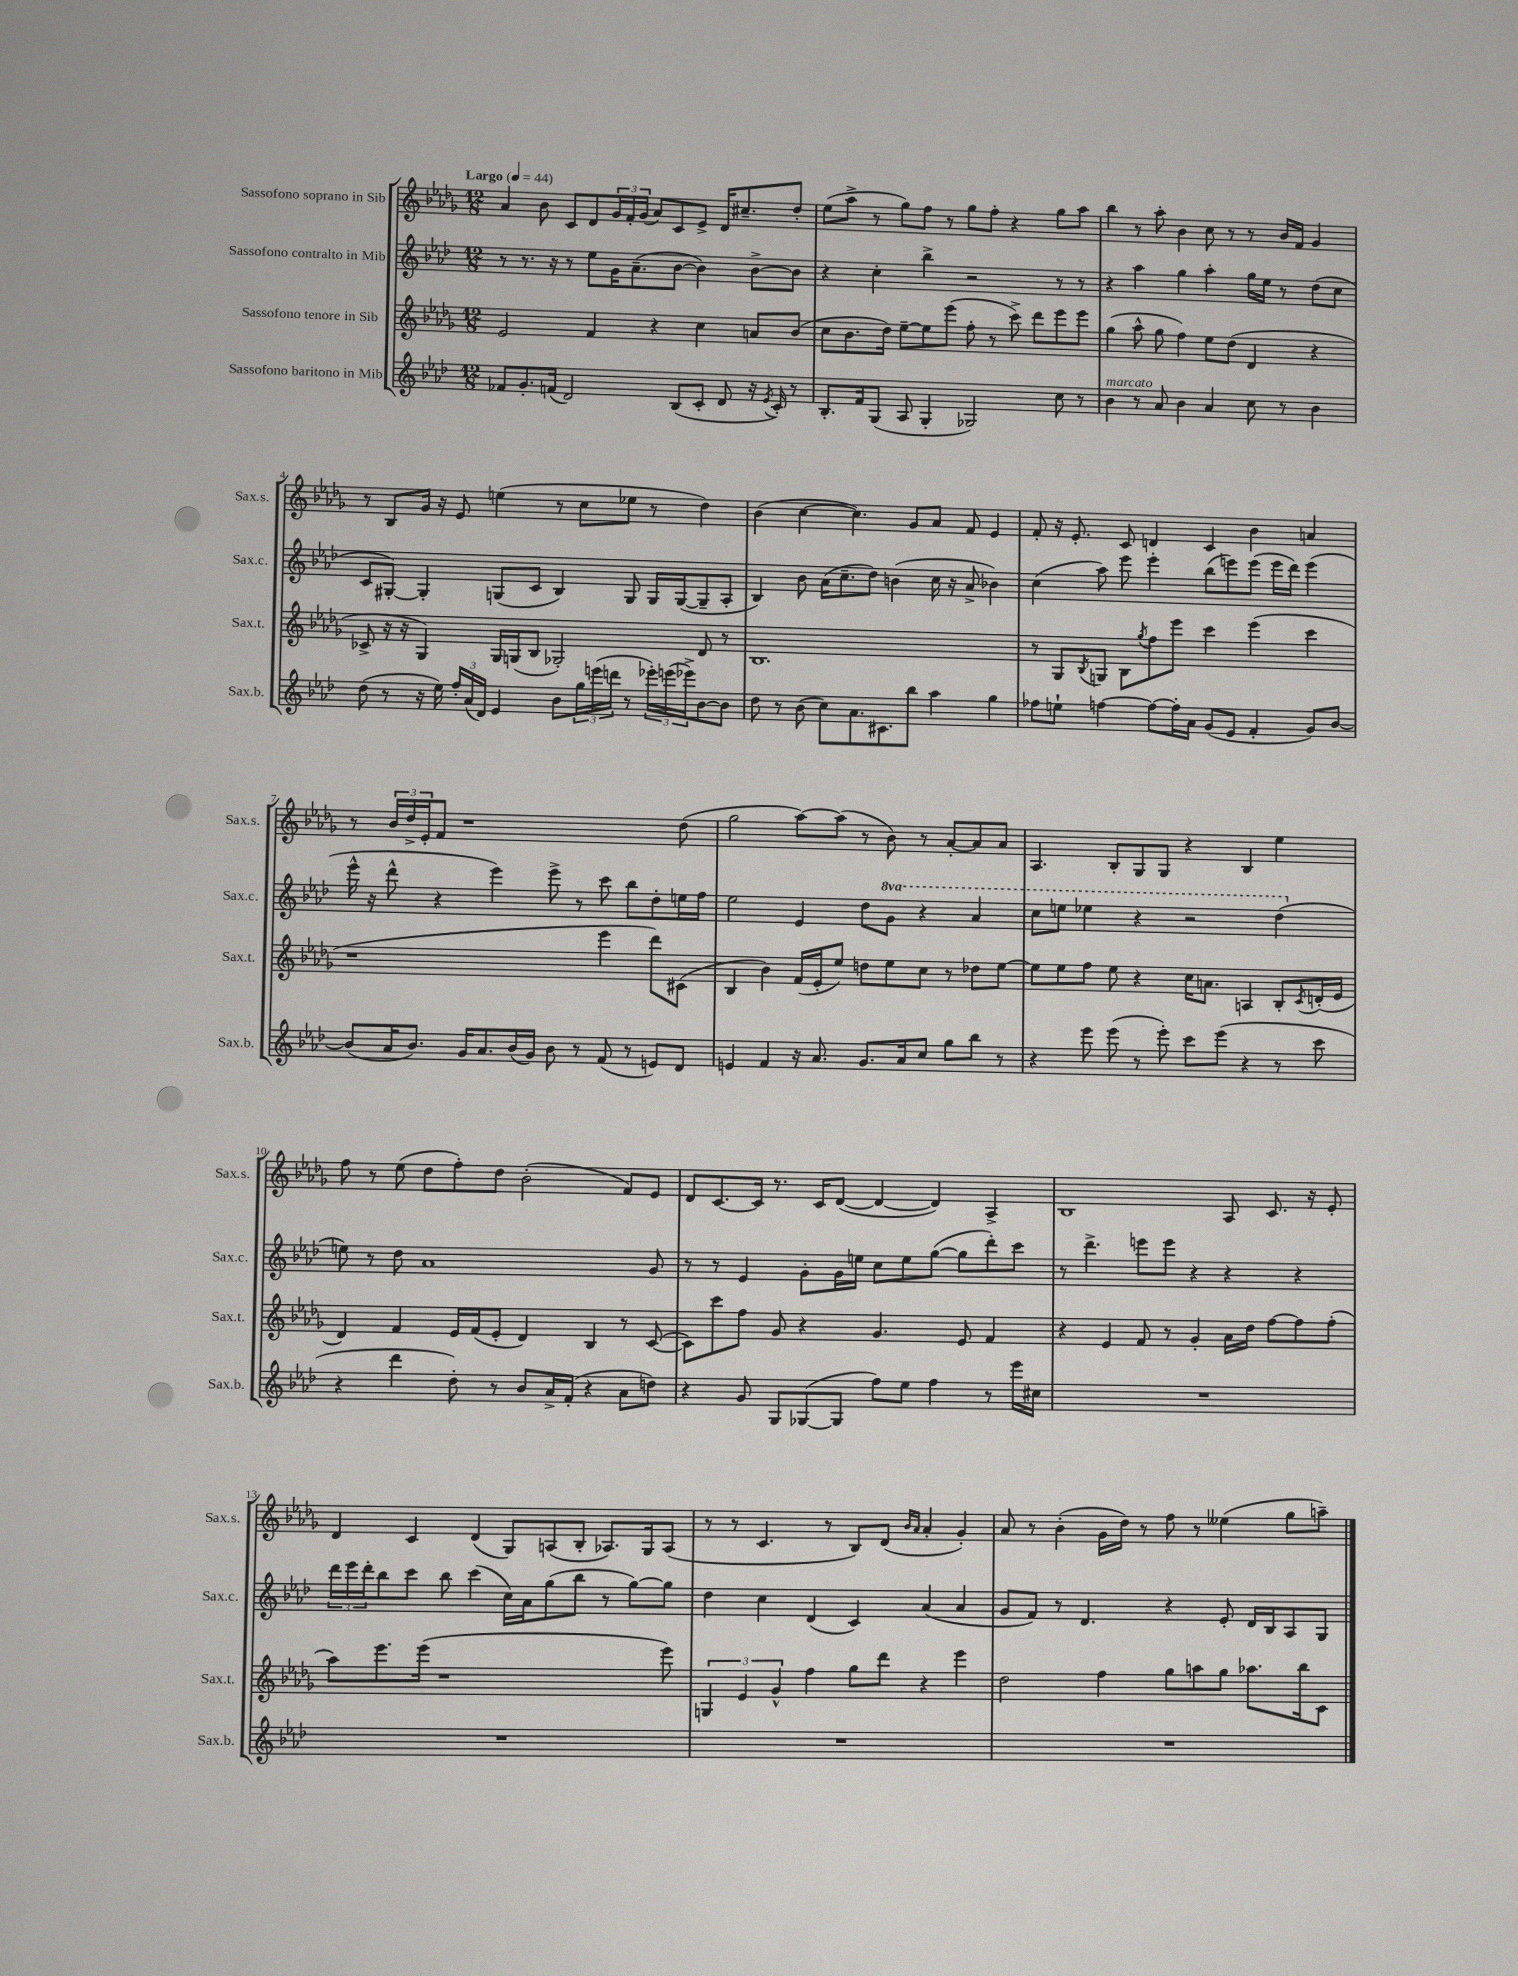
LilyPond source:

<<
\new StaffGroup <<
\new Staff = "s0" \with { instrumentName = "Sassofono soprano in Sib" shortInstrumentName = "Sax.s." } {
    \clef treble \key des \major \numericTimeSignature \time 12/8 \tempo "Largo" 4 = 44
    aes'4 bes'8 c'8 des'8 \tuplet 3/2 { ges'16 f'16-. ges'16( } aes'8) c'8 ees'8-> des'16 cis''8.-- des''8-. |
    ees''8( aes''8-> r8 ges''8) f''8 r8 ges''8 f''8-. r4 ges''8 aes''8 |
    bes''4 r8 aes''8-. bes'4 c''8 r8 r8 bes'16 f'16 ges'4 |
    r8 bes8 ges'16 r16 ees'8 e''4( r8 c''8 ees''8 r8 des''4) |
    bes'4( c''4~ c''4.) ges'8 aes'8 f'8 ees'4 |
    f'8-. r16 ees'8.-. c'8 d'4 c'4 bes'4 a'4 |
    r8 \tuplet 3/2 { bes'16 des''16-> ees'16-. } f'8 r1 des''8( |
    ges''2 aes''8~) aes''8( r8 bes'8) r8 aes'8~-. aes'8 aes'8 |
    aes4. bes8-. ges8 ges8 r4 bes4 ees''4 |
    f''8 r8 ees''8( des''8 f''8-.) des''8 bes'2-.( f'8) ees'8 |
    des'8 c'8.~ c'16 r8. c'16 des'8~( des'4~ des'4) aes4-> |
    bes1 aes8 c'8. r16 ees'8-. |
    des'4 c'4 des'4( ges8) a8( bes8-. aes8.) ges16 aes8( |
    r8 r8 c'4. r8 bes8) des'8( \grace { bes'16 aes'16 } aes'4-. ges'4-.) |
    aes'8 r8 bes'4-.( ges'16 des''16) r8 f''8 r8 eeses''4( ges''8 a''8--) \bar "|." |
}
\new Staff = "s1" \with { instrumentName = "Sassofono contralto in Mib" shortInstrumentName = "Sax.c." } {
    \clef treble \key aes \major \numericTimeSignature \time 12/8 \set Staff.ottavationMarkups = #ottavation-simple-ordinals
    r8 r8. r16 r8 ees''8 g'16 aes'8.--( bes'8~ bes'4) bes'8~-> bes'8 |
    r4 c''4-. bes''4-> r2 r8 r8 |
    r4 aes''4 g''4 aes''4-. g''16 ees''16 r8 des''8( c''8 |
    c'8 gis8~-.) gis4-. g8( c'8 bes4) g8 g16 g16~( g8-- aes8-. |
    bes4) bes'8 aes'16( c''8.-- des''8) b'4( c''16 r16 aes'8-> bes'4) |
    c''4( aes''8) ees'''8 ees'''4-. bes''8( e'''8) e'''8( e'''16 des'''16) e'''4( |
    ees'''16-^ r16 des'''8-^ r4 ees'''4) ees'''8-> r8 c'''8 bes''8 des''8-. e''16 f''16 |
    ees''2 ees'4 des''8 \ottava #1 g''8 r4 aes''4 |
    c'''8 e'''8 ees'''4 r4 r2 des'''4( \ottava #0 |
    e''8) r8 des''8 aes'1 g'8 |
    r8 r8 ees'4 g'8-. g'16 e''16 c''8 e''8 g''8~( g''8 des'''8-.) c'''8 |
    r8 des'''4.-> e'''8 e'''8 r4 r4 r4 |
    \tuplet 3/2 { des'''16 ees'''16 des'''16-. } bes''8 c'''8 bes''8 c'''4( c''16) aes'16 g''8( bes''8 r8 g''8~) g''8 |
    des''4 c''4 des'4( c'4) aes'4( aes'4 |
    g'8 f'8) r8 des'4. r4 ees'8-. des'16 bes16 aes8 g8 \bar "|." |
}
\new Staff = "s2" \with { instrumentName = "Sassofono tenore in Sib" shortInstrumentName = "Sax.t." } {
    \clef treble \key des \major \numericTimeSignature \time 12/8
    ees'2 f'4 r4 c''4 a'8 bes'8( |
    c''8 bes'8. des''16) ees''8~-- ees''8 ees'''8( f''8-. r8 c'''8->) des'''8 ees'''8 ees'''8 |
    ges''4( aes''8-^ ges''8 f''4) ees''8 des''8( des'4 r4 |
    ces'8-> r16 r16 ges4) ges16 g16( bes8 ges2-.) des'8 r8 |
    bes1. |
    r8 ges8 \acciaccatura { bes8 } g8 bes8 \acciaccatura { ges''8 } f''8 ees'''8 c'''4 ees'''4( c'''4 |
    r1 ees'''4 des'''8) cis'8( |
    bes4 bes'4) f'16( ees'16-. ees''8) d''8 ees''8 c''8 r8 des''8 ees''8~ |
    ees''8 ees''8 f''8 ees''8 r4 c''16 a'8. a4 bes8-. \acciaccatura { c'8 } d'16-.( ees'16 |
    des'4) f'4 ees'16 f'16( ees'8-. des'4) bes4 r8 c'8~( |
    c'8) c'''8 f''8 ges'8 r4 ges'4. ees'8 f'4 |
    r4 ees'4 f'8 r8 ges'4-. aes'16 des''16 f''8~ f''8 f''8-.( |
    aes''8) ees'''8. ees'''16( r1 ees'''8) |
    \tuplet 3/2 { g4 ees'4 ges'4-^ } f''4 ges''8 des'''8 r4 ees'''4 |
    des''2 f''4 ges''8 a''8 ges''8 aes''8. bes''16 c'8 \bar "|." |
}
\new Staff = "s3" \with { instrumentName = "Sassofono baritono in Mib" shortInstrumentName = "Sax.b." } {
    \clef treble \key aes \major \numericTimeSignature \time 12/8
    fes'8 g'8.-. f'16( des'2) bes8( c'8-. des'8 r16 \acciaccatura { ees'8 } c'16-.) r8 |
    bes8.-. f'16 g8( aes8 g4-. ges2) c''8 r8 |
    bes'4^\markup { \italic "marcato" } r8 aes'8 bes'4 aes'4 c''8 r8 bes'4 |
    des''8( r8 r16 ees''16) \tuplet 3/2 { f''16-. aes'16( des'16) } ees'4 bes'8 \tuplet 3/2 { g''16 e'''16( d'''16 } r8 \tuplet 3/2 { ees'''16-.) e'''16( ees'''16->) } bes'8~ bes'8 |
    des''8 r8 bes'8( c''8) aes'8. cis'8. bes''8 aes''4 g''4 |
    fes''8 e''8-! f''4~ f''8~ f''16-. aes'16 g'8( ees'8 f'4-. g'8) bes'8~ |
    bes'8( aes'16 bes'8.) g'16 aes'8. bes'16( g'16) bes'8 r8 f'8( r8 e'8) des'8 |
    e'4 f'4 r16 aes'8. g'8. aes'16 c''8 g''8 bes''8 r8 |
    r4 ees'''8 ees'''8( r8 ees'''8-.) c'''8 ees'''8( r4 r8 c'''8 |
    r4 des'''4 des''8-.) r8 bes'8 aes'16-> f'16-.( r4 aes'8 d''8) |
    r4 g'8 g8 ges8~( ges8 f''8) ees''8 f''4 r8 ees'''16 cis''16 |
    R1. |
    R1. |
    R1. |
    R1. \bar "|." |
}
>>
>>
